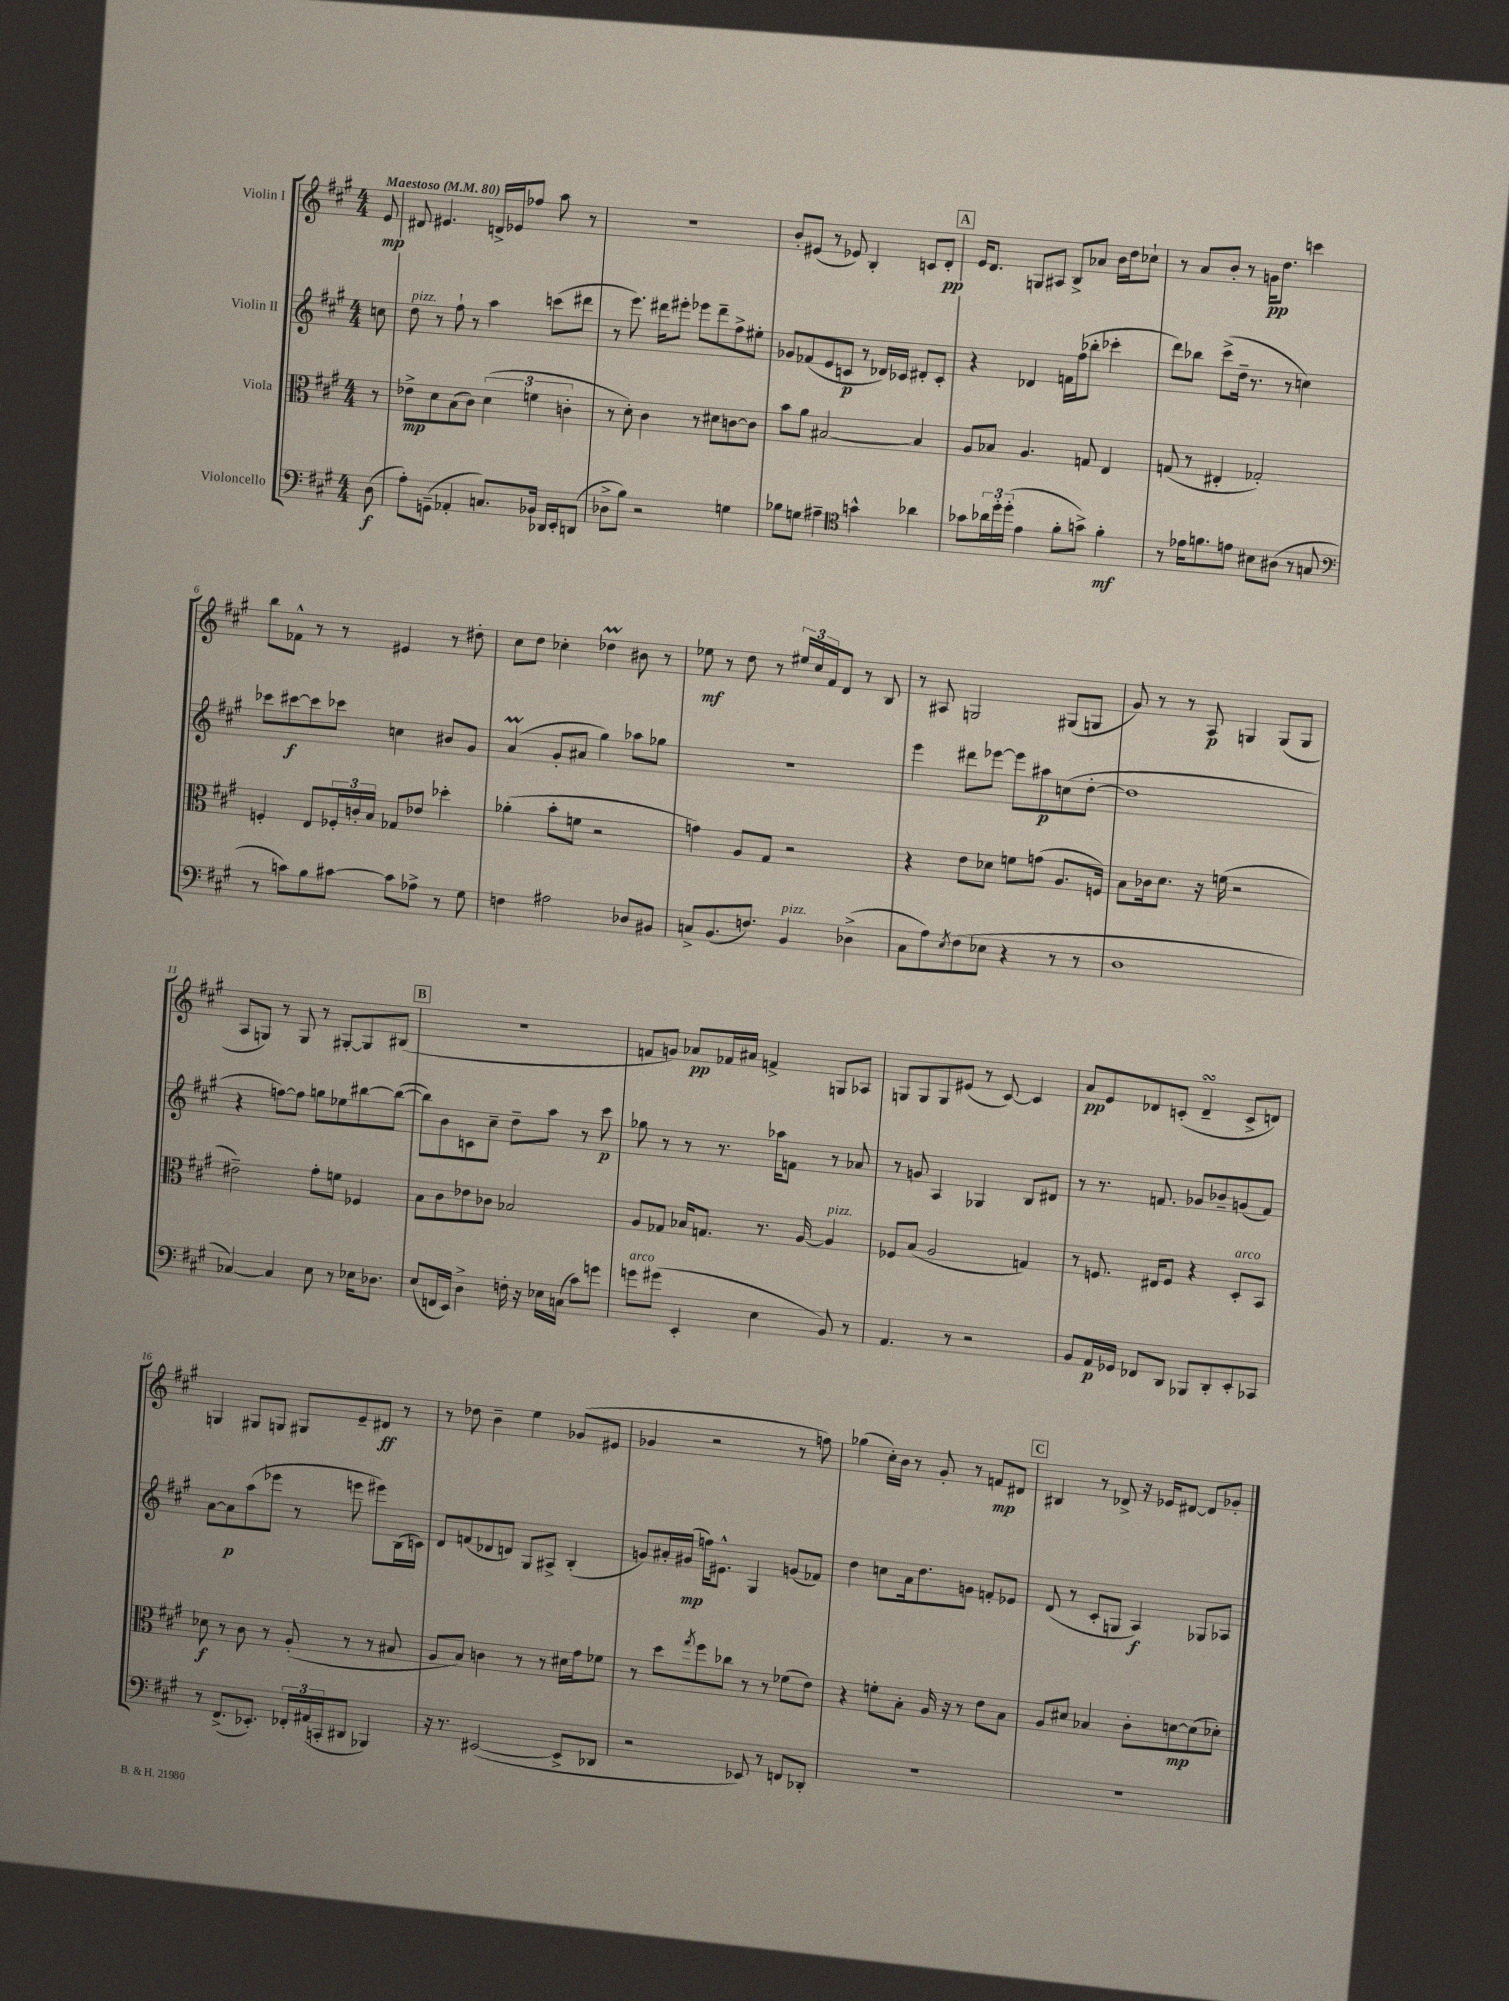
<<
\new StaffGroup <<
\new Staff = "s0" \with { instrumentName = "Violin I" } {
    \clef treble \key a \major \numericTimeSignature \time 4/4 \partial 8 \tempo "Maestoso" 4 = 80
    e'8\mp |
    dis'8 eis'4. d'16-> ees'16 fes''8 a''8 r8 |
    R1 |
    b'8-. eis'8( r8 ees'8) b4-. c'8 d'8-.\pp |
    \mark \markup { \box "A" } e'16 d'8. g8 ais8 b8-> aes'8 b'16 d''16 ces''8-! |
    r8 a'8 b'8-. r8 g'16\pp d''8. c'''4 |
    b''8 fes'8-^ r8 r8 eis'4 r8 dis''8-. |
    cis''8 d''8 ces''4-. des''4\prall bis'8 r8 |
    ees''8\mf r8 d''8 r8 \tuplet 3/2 { eis''16 cis''16 fis'16 } d'8 r8 b8 |
    r8 ais8 g2 gis8( g8 |
    gis'8) r8 r8 a8\p g4 g8( g8 |
    a8 g8) r8 g8 r8 gis8~-. gis8 bis8( |
    \mark \markup { \box "B" } R1 |
    f'8 g'8) aes'8\pp fes'16 ais'16 f'4-> g8 aes8 |
    g8 g8 g8 eis'8( r8 cis'8~) cis'4 |
    a'8\pp e'8 des'8 c'8-.( des'4--\turn c'8-> d'8) |
    g4 gis8 g8 gis8 e'8-- dis'8\ff r8 |
    r8 des''8 b'4-- e''4 ges'8( eis'8 |
    ges'4 r2 r8 f''8) |
    ges''4( cis''16-.) b'16 r8 gis'8-. r8 f'8\mp dis'8 |
    \mark \markup { \box "C" } bis4 r8 des'8-> r16 ees'16 dis'8~ dis'8 ges'8-. \bar "|." |
}
\new Staff = "s1" \with { instrumentName = "Violin II" } {
    \clef treble \key a \major \numericTimeSignature \time 4/4 \partial 8
    c''8 |
    d''8^\markup { \italic "pizz." } r8 fis''8-! r8 a''4 c'''8( dis'''8 |
    r8 e'''8.) dis'''16 eis'''8-. ees'''8 dis'''8-- fis''8-> eis''8-. |
    ges'8 fes'8( e'8 c'8\p r8 des'16) ces'16 dis'8-. ces'8-. |
    \mark \markup { \box "A" } r4 des'4 f'16 fis''16( bes''8-. ces'''4-. |
    d'''8) bes''8 cis'''8->( d''16-- r8. r8 c''4) |
    ces'''8 cis'''8~\f cis'''8 ces'''8 c''4 bis'8 gis'8 |
    a'4\prall( gis'8-. ais'8 gis''4) aes''8 ges''8 |
    r1 |
    e'''4 dis'''8 ees'''8~ ees'''8 ais''8\p c''8( d''8~-. |
    d''1 |
    r4 f''8~) f''8 g''8 ees''8 bis''8~ bis''8~( |
    \mark \markup { \box "B" } bis''8) b'8 c'8 cis''8-- d''8-- a''8 r8 cis'''8\p |
    ges''8 r8 r8 r8. aes''16 f'8 r8 aes'8 |
    r8 g'8 a4 ges4 b8 dis'8 |
    r8 r8. f'8. ges'8 bes'8-- g'8( f'8) |
    a'8~ a'8\p a''8( ees'''8 r8 e'''8 eis'''8) b16( c'16) |
    d'8 f'8( des'8 d'8) gis8 ais8-> b4-.( |
    g'8) ais'16-. gis'16\mp( f''16) eis'8.-^ gis4 g'8( fes'8) |
    d''4 c''8 a'16 d''8. g'8 f'8-. ees'8 |
    \mark \markup { \box "C" } d'8( r8 cis'8-. g8 a4\f) ges8 aes8 \bar "|." |
}
\new Staff = "s2" \with { instrumentName = "Viola" } {
    \clef alto \key a \major \numericTimeSignature \time 4/4 \partial 8
    r8 |
    ees'8->\mp d'8 b8( cis'8) \tuplet 3/2 { d'4( f'4 c'4-. } |
    r8 d'8-.) cis'4 r8 dis'8 c'8~ c'8 |
    b'8 a'8 bis2~ bis4 |
    \mark \markup { \box "A" } a8 bes8 a4. g8 e4 |
    g8( r8 eis4-. ges2-.) |
    f4-. e8 \tuplet 3/2 { fes16-. c'16-. b16 } ges8 ees'8 des''4-. |
    aes'4-.( b'8-. f'8 r2 |
    g'4) a8 gis8 r2 |
    r4 e'8 des'8 f'8 g'8( a8. f16) |
    b8 ces'16 d'8. r16 f'16( r2 |
    eis'2--) gis'8-. f'8 fes4 |
    \mark \markup { \box "B" } b8 cis'8 ees'8 ces'8 bes2 |
    a8 ges8 bes16 g8. r8. a16~ a4^\markup { \italic "pizz." } |
    fes8 b8( a2 g4) |
    r8 f8. eis16 f8 r4 d8-.^\markup { \italic "arco" } b,8 |
    des'8\f r8 cis'8 r8 a8-.( r8 r8 bis8 |
    a8 b8) c'4 r8 r8 dis'16 gis'16 fes'8 |
    r8 d''8 \acciaccatura { gis''8 } fis''8 ces''8 r8 r8 fes'8( e'8) |
    r4 f'8-. b8-. a16 r16 r8 e'8 b8 |
    \mark \markup { \box "C" } a8 dis'8 bes4 cis'8-. d'8~\mp d'8( des'8-.) \bar "|." |
}
\new Staff = "s3" \with { instrumentName = "Violoncello" } {
    \clef bass \key a \major \numericTimeSignature \time 4/4 \partial 8
    d8\f( |
    a8-.) g,8--( aes,4-. c8.) bes,16 des,16 e,16-. d,8( |
    des8-> b8) r2 g4 |
    bes8 g8 ais4-- \clef tenor g'4-^ aes'4 |
    \mark \markup { \box "A" } ges'8 \tuplet 3/2 { aes'16 d''16-. d''16-.( } e'4 fis'8-. g'8->) fis'4-.\mf |
    r8 ees'16 f'8. e'8 bis8 ais8( r8 g8 |
    \clef bass r8 c'8) b8 cis'8~ cis'8 aes8-> r8 gis8 |
    f4 ais2 des8 bis,8 |
    c8-> b,8.( f8.) b,4^\markup { \italic "pizz." } des4->( |
    cis8 a8) \acciaccatura { e8 } fis8( ees8 r4 r8 r8 |
    d1 |
    ces4~) ces4 e8 r8 ees16 des8. |
    \mark \markup { \box "B" } e8( f,16 e,16) d4-> f16-. r16 ees16 c16( cis'8) g'8 |
    g'8^\markup { \italic "arco" } gis'8( e,4-. e4 b,8) r8 |
    a,4. r8 r2 |
    b,8 a,16\p ges,16 fes,8 d,8 bes,,8 d,8-. e,8-. ces,8 |
    r8 fis,8.->( ees,8.-.) \tuplet 3/2 { fes,16-. ais,16( c,16-. } dis,8 bes,,4) |
    r16 r8. eis,2~( eis,8-> des,8 |
    r2 ees,8) r8 f,8 des,8-. |
    r1 |
    \mark \markup { \box "C" } R1 \bar "|." |
}
>>
>>
